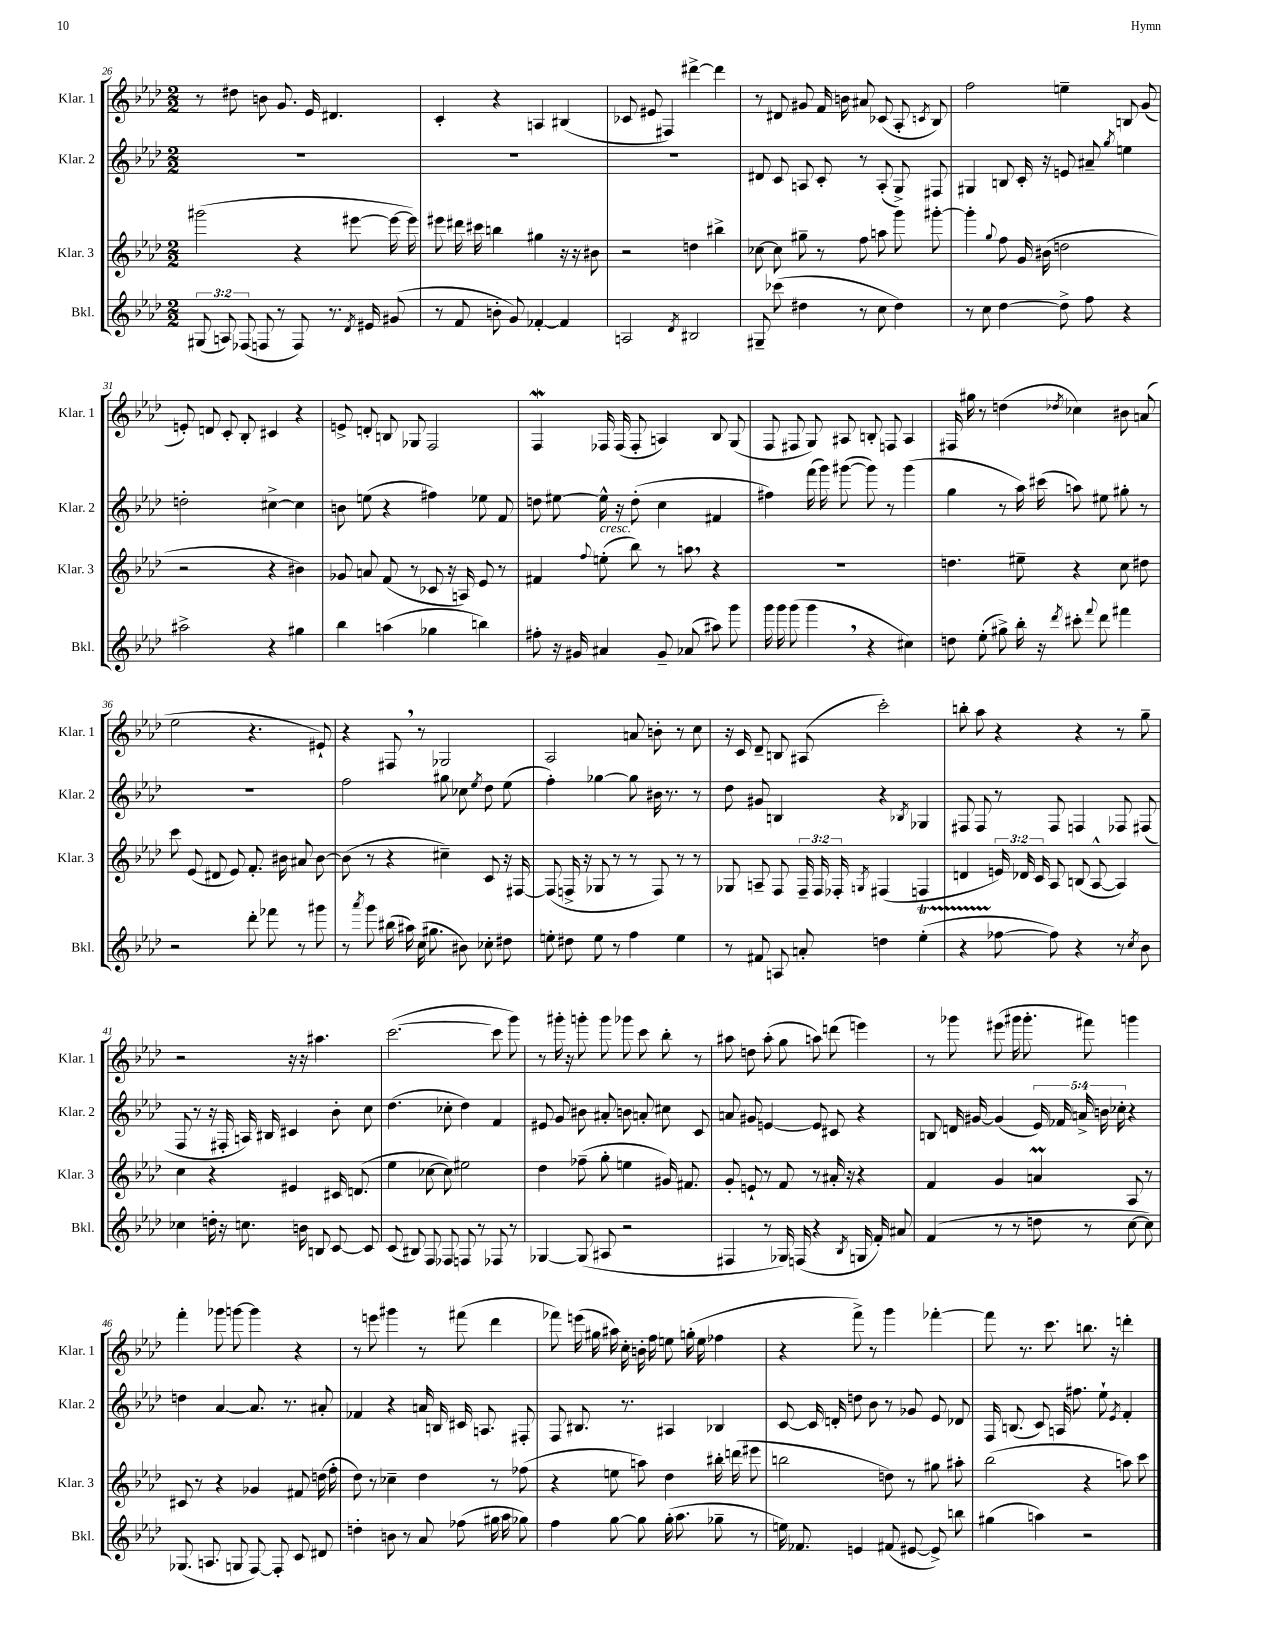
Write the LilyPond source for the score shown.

<<
\new StaffGroup <<
\new Staff = "s0" \with { instrumentName = "Klar. 1" shortInstrumentName = "Klar. 1" } {
    \clef treble \key aes \major \numericTimeSignature \time 2/2
    \autoBeamOff r8 dis''8 b'8 g'8. ees'16 dis'4. |
    c'4-. r4 a4 bis4( |
    ces'8 eis'8 fis4) dis'''4~-> dis'''4 |
    r8 dis'8 gis'8 f'16 b'16 ais'8 ces'8( aes8-. \acciaccatura { c'8 } bes8) |
    f''2 e''4-- b8 g'8( |
    e'8-.) d'8 c'8-. bes8-. cis'4 r4 |
    e'8-> d'8-. b8 ges8 f2 |
    f4\mordent fes16 fes16( fes8-. a4) bes8 g8( |
    f8 fis8 g8) ais8 b8-. f8 ais4 |
    fis16 gis''16 r8 d''4( \acciaccatura { des''8 } ces''4) bis'8 a'8( |
    ees''2 r4. eis'8-!) |
    r4 fis8 \breathe r8 ges2 |
    aes2 a'8 b'8-. r8 c''8 |
    r16 c'16 des'8-- b8 ais8( c'''2-.) |
    b''8-. aes''8 r4 r4 r8 g''8-- |
    r2 r16 r16 ais''4. |
    c'''2.~( c'''8 g'''8) |
    r8 gis'''16-. r16 g'''8-. g'''8 ges'''8 c'''8 bes''8-. r8 |
    ais''8 d''8 ais''8-.( g''8 a''8) d'''8( e'''4) |
    r8 ges'''8 eis'''8( gis'''16 gis'''8.-. fis'''8) g'''4 |
    f'''4-. ges'''8 g'''8~ g'''4 r4 |
    r8 e'''8 gis'''4 r8 fis'''8( des'''4 |
    fes'''8) e'''16( gis''16 ais''16) c''16-. b'16-. f''16 e''8 g''16-.( e''16 fes''4 |
    r4 f'''8->) r8 g'''4 fes'''4~-. |
    fes'''8 r8. c'''8. b''8. r16 d'''4-. \bar "|." |
}
\new Staff = "s1" \with { instrumentName = "Klar. 2" shortInstrumentName = "Klar. 2" } {
    \clef treble \key aes \major \numericTimeSignature \time 2/2 \override Staff.TupletNumber.text = #tuplet-number::calc-fraction-text
    \autoBeamOff R1 |
    R1 |
    R1 |
    dis'8 c'8 a8 c'8-. r8 a8-.( g8->) fis8 |
    gis4 b8 c'16-. r16 e'8 ais'8-- \acciaccatura { g''8 } e''4 |
    d''2-. cis''4~-> cis''4 |
    b'8 e''8( r4 fis''4) ees''8 f'8 |
    d''8 eis''8~ eis''16-^ r16 d''8-.( c''4 fis'4 |
    fis''4) f'''16( g'''16) gis'''8~( gis'''8) r8 gis'''4( |
    g''4 r8 aes''16) cis'''16( a''8) eis''8 gis''8-. r8 |
    R1 |
    f''2 gis''8 ces''8 \acciaccatura { ees''8 } des''8 ees''8( |
    f''4-.) ges''4~ ges''8 bis'16 r8. r8 |
    des''8 gis'8 b4 r4 \acciaccatura { bes8 } ges4 |
    fis8 fis8 r8 fis8 f4 fes8 fis8( |
    f8 r8 r16 fis16-. a16) bis16 cis'4 bes'8-. c''8 |
    des''4.( ces''8-. des''4) f'4 |
    eis'8 g'8 bis'8 ais'8-. b'8 a'8-. cis''8 c'8 |
    a'8 gis'8 e'4~ e'8 cis'8 r4 |
    b8 d'16 gis'16~ gis'4( \tuplet 5/4 { ees'16) fes'16 a'16-> b'16 ces''16-. } r4 |
    d''4 aes'4~ aes'8. r8. ais'8-. |
    fes'4 r4 a'16 b16 cis'16 a8. fis8-. |
    f8 bis8. r8. ais4 bes4 |
    c'8~ c'16 d'16-. d''8 bes'8 r8 ges'8 ees'8 des'8 |
    f16 b8.( c'8) a16 fis''8. ees''8-! \acciaccatura { ees'8 } f'4-. \bar "|." |
}
\new Staff = "s2" \with { instrumentName = "Klar. 3" shortInstrumentName = "Klar. 3" } {
    \clef treble \key aes \major \numericTimeSignature \time 2/2 \override Staff.TupletNumber.text = #tuplet-number::calc-fraction-text
    \autoBeamOff gis'''2( r4 eis'''8~ eis'''16~ eis'''16) |
    eis'''8 dis'''16 cis'''16 b''4 gis''4 r16 r16 bis'8 |
    r2 d''4 bis''4-> |
    ces''8~ ces''8 gis''8-- r8 f''8 a''8 g'''8 gis'''8~-. |
    gis'''4-. \appoggiatura { g''8 } f''8 g'16 bis'16( d''2 |
    r2 r4 bis'4) |
    ges'8 a'8 f'8( r8 ces'8 r16 a16) ees'8 r8 |
    fis'4 \appoggiatura { f''8 } e''8-.^\markup { \italic "cresc." }( bes''8) r8 a''8 \breathe r4 |
    R1 |
    d''4. eis''8-- r4 c''8 dis''8 |
    c'''8 ees'8( dis'8 ees'8) f'8.-. bis'16 ais'8 bis'8~ |
    bis'8( r8 r4 cis''4--) c'8 r16 fis16~ |
    fis8( f16-> r16 ges8 r8 r8 f8) r8 r8 |
    ges8 a8-- f8 \tuplet 3/2 { f16-- f16 fes16-. } \acciaccatura { g8 } fis4( f4 |
    d'4 \tuplet 3/2 { e'16) des'16 c'16 } aes8 b8( aes8~-^ aes4) |
    c''4 r4 eis'4 cis'16 d'8.( |
    ees''4 ces''8~ ces''8) eis''2 |
    des''4 fes''8--( g''8-. e''4 gis'16) fis'8. |
    g'8-. e'8-! r8 f'8 r8 ais'16-. r16 r4 |
    f'4 g'4 a'4\prall aes8 r8 |
    cis'8 r8 r4 ges'4 fis'8 d''16( f''16-. |
    des''8) r8 ces''4-- des''4 r8 fes''8( |
    r4 e''8 a''8) des''4 bis''16-. d'''16( eis'''8 |
    b''2 d''8) r8 gis''8 ais''8-. |
    bes''2( r4 a''8) c'''8 \bar "|." |
}
\new Staff = "s3" \with { instrumentName = "Bkl." shortInstrumentName = "Bkl." } {
    \clef treble \key aes \major \numericTimeSignature \time 2/2 \override Staff.TupletNumber.text = #tuplet-number::calc-fraction-text
    \autoBeamOff \tuplet 3/2 { gis8( a8) fes8( } f8 r8 f8) r8. \acciaccatura { des'8 } eis'16 gis'8( |
    r8 f'8 b'8-. g'8) fes'4~-. fes'4 |
    a2 \acciaccatura { des'8 } bis2 |
    gis8-- ces'''8( dis''4 r8 c''8 dis''4) |
    r8 c''8 des''4~ des''8-> f''8 r4 |
    ais''2-> r4 gis''4 |
    bes''4 a''4( ges''4 b''4) |
    fis''8-. r16 gis'16 ais'4 gis'8-- aes'8( ais''8) g'''8 |
    g'''16 g'''16 g'''8( g'''4 \breathe r4 cis''4) |
    d''8 ees''8-.( gis''8->) bes''16-. r16 \acciaccatura { des'''8 } cis'''8-. \appoggiatura { f'''8 } des'''8 fis'''4 |
    r2 des'''8-. fes'''8 r8 gis'''8 |
    r8 \acciaccatura { aes'''8 } g'''8 bis''16( ais''16) c''16( gis''8. bis'8) ces''8-. dis''8 |
    e''8-. dis''8 e''8 r8 f''4 e''4 |
    r8 fis'8 a8 a'8-. d''4 ees''4-.\startTrillSpan( |
    r4 fes''8~\stopTrillSpan fes''8) r4 r8 \acciaccatura { c''8 } bes'8 |
    ces''4 d''16-. r16 c''8. b'16 b8 c'8~ c'8 |
    c'8( bis8) f8 fes8 f8 r8 fes8 r8 |
    ges4~ ges8( ais8 r2 |
    fis4 r8 ges16) f16( r4 \acciaccatura { bes8 } g16 f'16-.) ais'8 |
    f'4( r8 r8 d''8 r8 c''8~ c''8) |
    ges8.( a8. g8 f8~) f8-. c'8 dis'8 |
    d''4-. b'8 r8 aes'8 fes''8( gis''16 aes''16 ges''8) |
    f''4 g''8~ g''8 g''16-.( aes''8. ges''8-- r8 |
    e''16) fes'8. e'4 fis'8( eis'8~ eis'8->) b''8 |
    gis''4( a''4) r2 \bar "|." |
}
>>
>>
\layout { \context { \Score currentBarNumber = #26 } }
